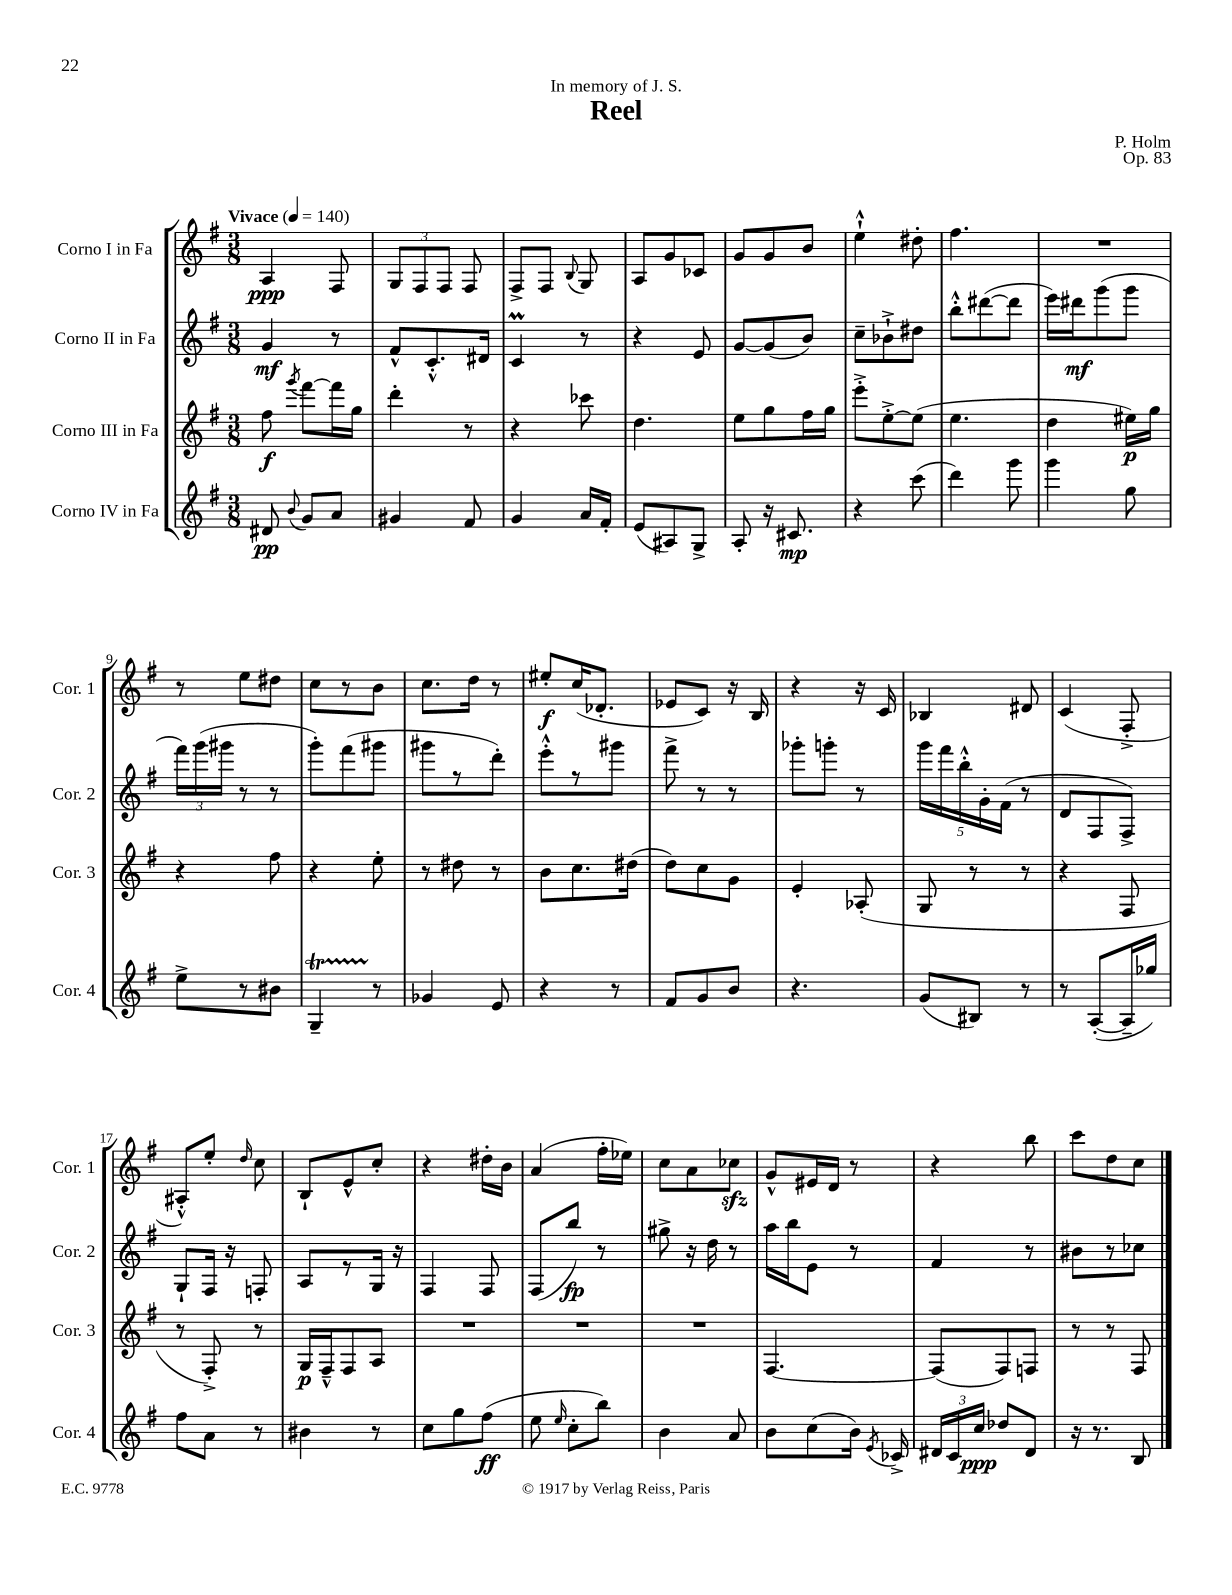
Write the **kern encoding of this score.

**kern	**kern	**kern	**kern
*staff4	*staff3	*staff2	*staff1
*clefG2	*clefG2	*clefG2	*clefG2
*k[f#]	*k[f#]	*k[f#]	*k[f#]
*M3/8	*M3/8	*M3/8	*M3/8
*MM140	*MM140	*MM140	*MM140
8d#	8ff#	4g	4A
8qqb	8qggg	.	.
8g	[8fff#	.	.
8a	16fff#]	8r	8F#
.	16gg	.	.
=	=	=	=
4g#	4ddd'	8f#^^	12G
.	.	.	12F#
.	.	8.c'^^	.
.	.	.	12F#
8f#	8r	.	8F#
.	.	16d#	.
=	=	=	=
4g	4r	4c	8F#^
.	.	.	8F#
.	.	.	8qqB
16a	8ccc-	8r	8G
16f#'	.	.	.
=	=	=	=
(8e	4.dd	4r	8A
8A#)	.	.	8g
8G^	.	8e	8c-
=	=	=	=
8A'	8ee	[8g	8g
16r	8gg	(8g]	8g
8.c#	.	.	.
.	16ff#	8b)	8b
.	16gg	.	.
=	=	=	=
4r	8eee'^	8cc~	4ee`^^
.	[8ee'^	8b-`^	.
(8ccc	(8ee]	8dd#	8dd#'
=	=	=	=
4ddd)	4.ee	8bb'^^	4.ff#
.	.	([8ddd#	.
8ggg	.	8ddd#]	.
=	=	=	=
4ggg	4dd	16eee)	4.r
.	.	16ddd#	.
.	.	(8ggg	.
8gg	16ee#)	8ggg	.
.	16gg	.	.
=	=	=	=
8ee^	4r	24fff#)	8r
.	.	(24ggg	.
.	.	24ggg#	.
8r	.	8r	8ee
8b#	8ff#	8r	8dd#
=	=	=	=
4G~	4r	8ggg')	8cc
.	.	(8fff#	8r
8r	8ee'	8ggg#	8b
=	=	=	=
4g-	8r	8ggg#	8.cc
.	8dd#	8r	.
.	.	.	16dd
8e	8r	8ddd')	8r
=	=	=	=
4r	8b	8eee'^^	8ee#'
.	8.cc	8r	(16cc
.	.	.	8.d-'
8r	.	8ggg#	.
.	(16dd#	.	.
=	=	=	=
8f#	8dd)	8fff#^	8e-
8g	8cc	8r	8c)
8b	8g	8r	16r
.	.	.	16B
=	=	=	=
4.r	4e'	8ggg-'	4r
.	.	8ggg'	.
.	(8A-'	8r	16r
.	.	.	16c
=	=	=	=
(8g	8G	20ggg	4B-
.	.	20fff#	.
.	.	20bb'^^	.
8B#)	8r	.	.
.	.	20g'	.
.	.	(20f#	.
8r	8r	8r	8d#
=	=	=	=
8r	4r	8d	(4c
([8A'	.	8F#	.
16A~]	8F#	8F#^)	8F#'^
16gg-)	.	.	.
=	=	=	=
8ff#	8r	8G`	8A#'^^)
8a	8F#'^)	16F#	8ee'
.	.	16r	.
.	.	.	16qqdd
8r	8r	8F'	8cc
=	=	=	=
4b#	16G	8A	8B`
.	16F#~^^	.	.
.	8F#	8r	8e^^
8r	8A	16G	8cc'
.	.	16r	.
=	=	=	=
8cc	4.r	4F#	4r
8gg	.	.	.
(8ff#	.	8F#	16dd#'
.	.	.	16b
=	=	=	=
8ee	4.r	(8F#	(4a
16qqee	.	.	.
8cc'	.	8bb)	.
8bb)	.	8r	16ff#'
.	.	.	16ee-)
=	=	=	=
4b	4.r	8gg#^	8cc
.	.	16r	8a
.	.	16dd	.
8a	.	8r	8cc-
=	=	=	=
8b	[4.F#	16aa	8g^^
.	.	16bb	.
(8cc	.	8e	16e#
.	.	.	16d
16b)	.	8r	8r
8qe	.	.	.
16c-^	.	.	.
=	=	=	=
24d#	(8F#]	4f#	4r
24c	.	.	.
24cc	.	.	.
8dd-	8F#)	.	.
8d#	8F	8r	8bb
=	=	=	=
16r	8r	8b#	8ccc
8.r	.	.	.
.	8r	8r	8dd
8B	8F#	8cc-	8cc
==	==	==	==
*-	*-	*-	*-
